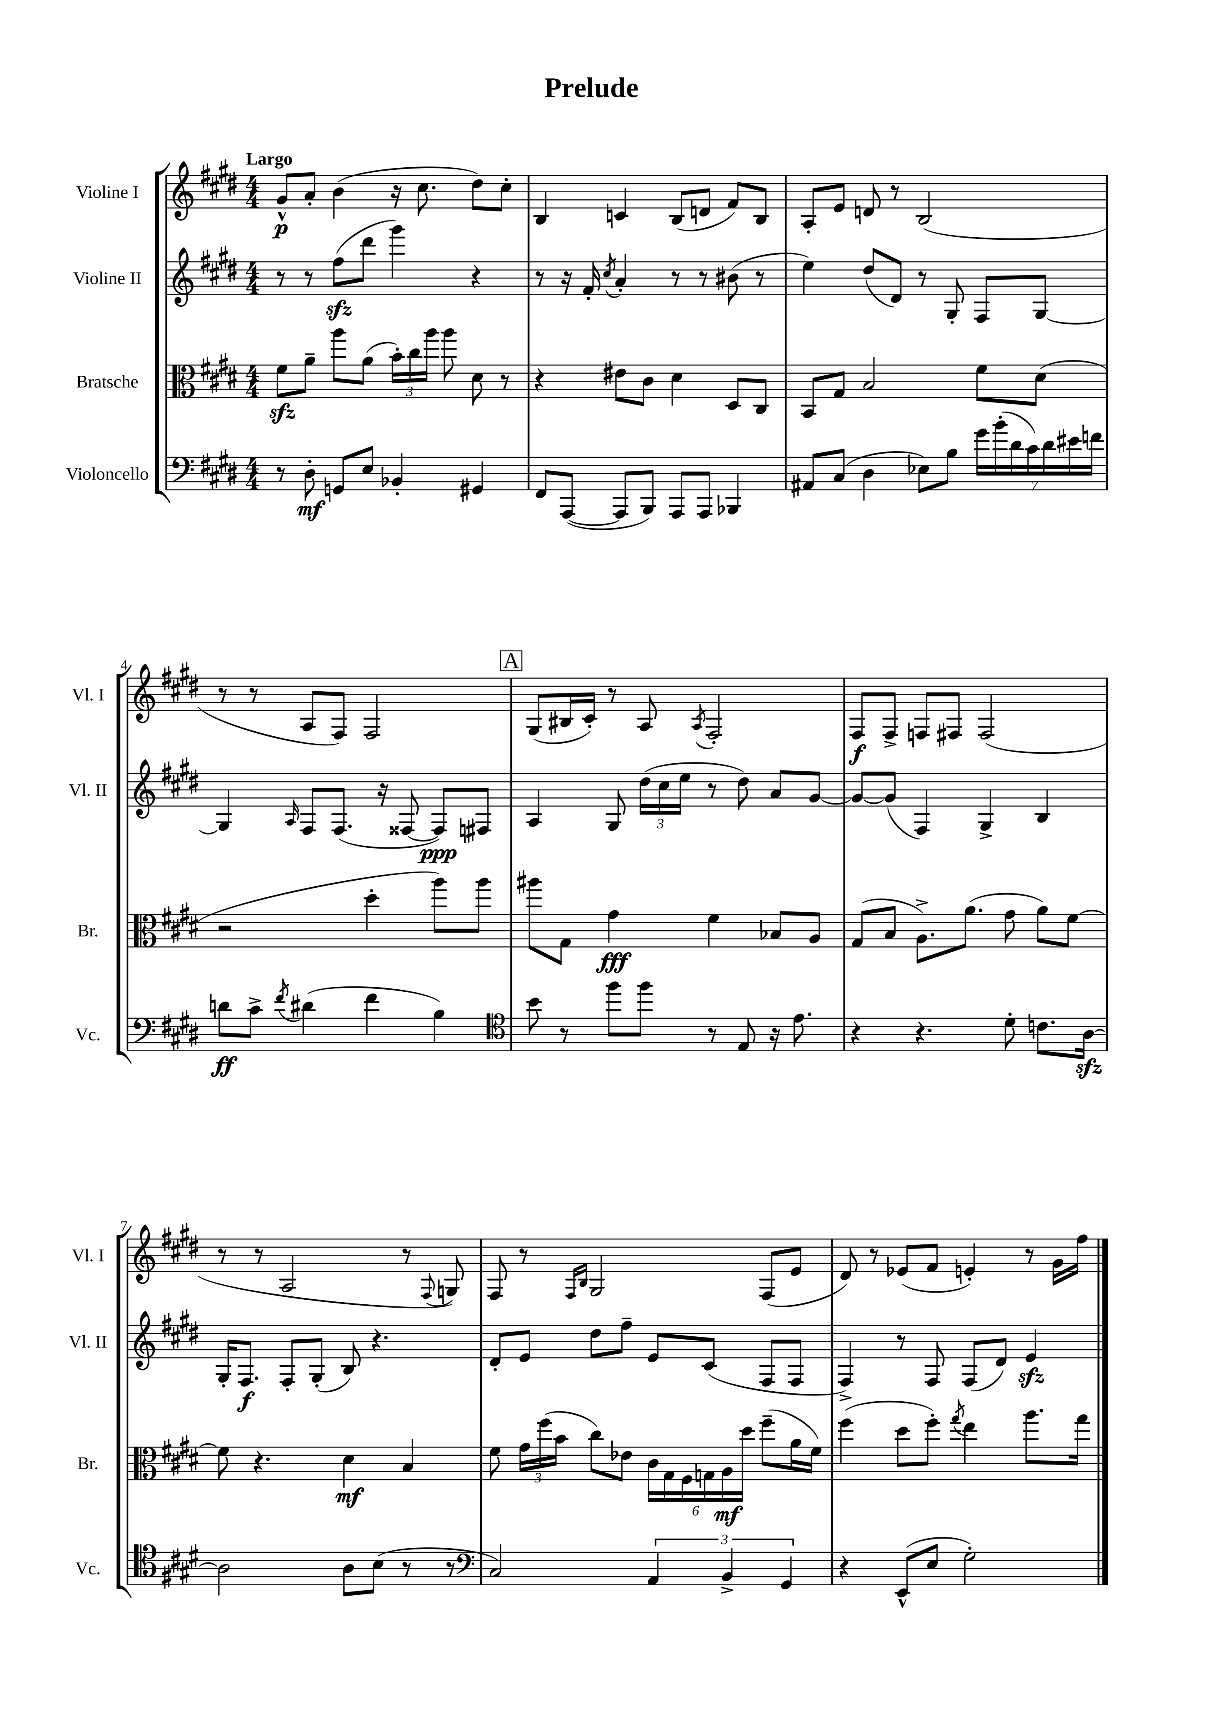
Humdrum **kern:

**kern	**kern	**kern	**kern
*staff4	*staff3	*staff2	*staff1
*clefF4	*clefC3	*clefG2	*clefG2
*k[f#c#g#d#]	*k[f#c#g#d#]	*k[f#c#g#d#]	*k[f#c#g#d#]
*M4/4	*M4/4	*M4/4	*M4/4
8r	8f#\L	8r	8g#^^/L
8D#'\	8a~\J	8r	8a'/J
8GG/L	8aa\L	(8ff#\L	(4b\
8E/J	(8a\J	8ddd#\J	.
4BB-'/	24b'\LL)	4ggg#\)	16r
.	24cc#\	.	.
.	.	.	8.cc#\
.	24aa\JJ	.	.
.	8aa\	.	.
4GG#/	8d#\	4r	8dd#\L)
.	8r	.	8cc#'\J
=	=	=	=
8FF#/L	4r	8r	4B/
([8AAA/J	.	16r	.
.	.	16f#'/	.
.	.	8qcc#/	.
8AAA/]L	8e#\L	4a'/	4c/
8BBB/J)	8c#\J	.	.
8AAA/L	4d#\	8r	(8B/L
8AAA/J	.	8r	8d/J
4BBB-/	8D#/L	(8b#\	8f#/L)
.	8C#/J	8r	8B/J
=	=	=	=
8AA#/L	8BB/L	4ee\)	8A'/L
(8C#/J	8G#/J	.	8e/J
4D#\	2B/	(8dd#/L	8d/
.	.	8d#/J)	8r
8E-\L)	.	8r	(2B/
8B\J	.	8G#'/	.
28g#\LL	8f#\L	8F#/L	.
(28b'\	.	.	.
28d#\	.	.	.
28c#\)	.	.	.
.	(8d#\J	[8G#/J	.
28d#\	.	.	.
28e#\	.	.	.
28f\JJ	.	.	.
=	=	=	=
8d\L	2r	4G#/]	8r
8c#^\J	.	.	8r
8qf#/	.	16qqA/	.
(4d#\	.	8F#/L	8A/L
.	.	(8.F#/J	8F#/J)
4f#\	4dd#'\	.	2F#/
.	.	16r	.
.	.	[8F##/	.
4B\)	8aa\L)	8F##/]L)	.
.	8aa\J	8F#/J	.
=	=	=	=
*clefC4	*	*	*
8b\	8aa#\L	4A/	(8G#/L
8r	8G#\J	.	16B#/L
.	.	.	16c#'/JJ)
8ff#\L	4g#\	8G#/	8r
8ff#\J	.	(24dd#\LL	8A/
.	.	24cc#\	.
.	.	24ee\JJ	.
.	.	.	8qA/
8r	4f#\	8r	2F#'/
8E/	.	8dd#\)	.
16r	8B-/L	8a/L	.
8.e\	.	.	.
.	8A/J	[8g#/J	.
=	=	=	=
4r	(8G#/L	8g#/_L	8F#/L
.	8B/J	(8g#/]J	8F#^/J
4.r	8.A^\L)	4F#/)	8F/L
.	.	.	8F#/J
.	(8.a\J	.	.
.	.	4G#^/	(2F#/
8d#'\	8g#\	.	.
8.c\L	8a\L)	4B/	.
.	[8f#\J	.	.
[16A\Jk	.	.	.
=	=	=	=
2A\]	8f#\]	16G#'/LK	8r
.	.	8.F#/J	.
.	4.r	.	8r
.	.	8F#'/L	2A/
.	.	(8G#'/J	.
8A\L	4d#\	8B/)	.
(8B\J	.	4.r	.
8r	4B/	.	8r
.	.	.	8qqF#/
8r	.	.	8G/)
=	=	=	=
*clefF4	*	*	*
2C#/)	8f#\	8d#'/L	8F#/
.	24g#\LL	8e/J	8r
.	(24ff#\	.	.
.	24b\JJ	.	.
.	.	.	16qqF#/LL
.	.	.	16qqB/JJ
.	8cc#\L)	8dd#\L	2G#/
.	8e-\J	8ff#~\J	.
6AA/	24c#\LL	8e/L	.
.	24G#\	.	.
.	24F#\	.	.
.	24G\	(8c#/J	.
6BB^/	24A\	.	.
.	24dd#\JJ	.	.
.	(8ff#~\L	8F#/L	(8F#/L
6GG#/	.	.	.
.	16a\L	8F#/J	8e/J
.	16f#\JJ)	.	.
=	=	=	=
4r	(4ff#\	4F#^/)	8d#/)
.	.	.	8r
(8EE^^/L	8dd#\L	8r	(8e-/L
8E/J	8ff#'\J)	8F#/	8f#/J
.	8qgg#/	.	.
2G#'\)	4ee\	(8F#/L	4e'/)
.	.	8d#/J)	.
.	8.aa\L	4e/	8r
.	.	.	16g#\LL
.	16gg#\Jk	.	16ff#\JJ
==	==	==	==
*-	*-	*-	*-
